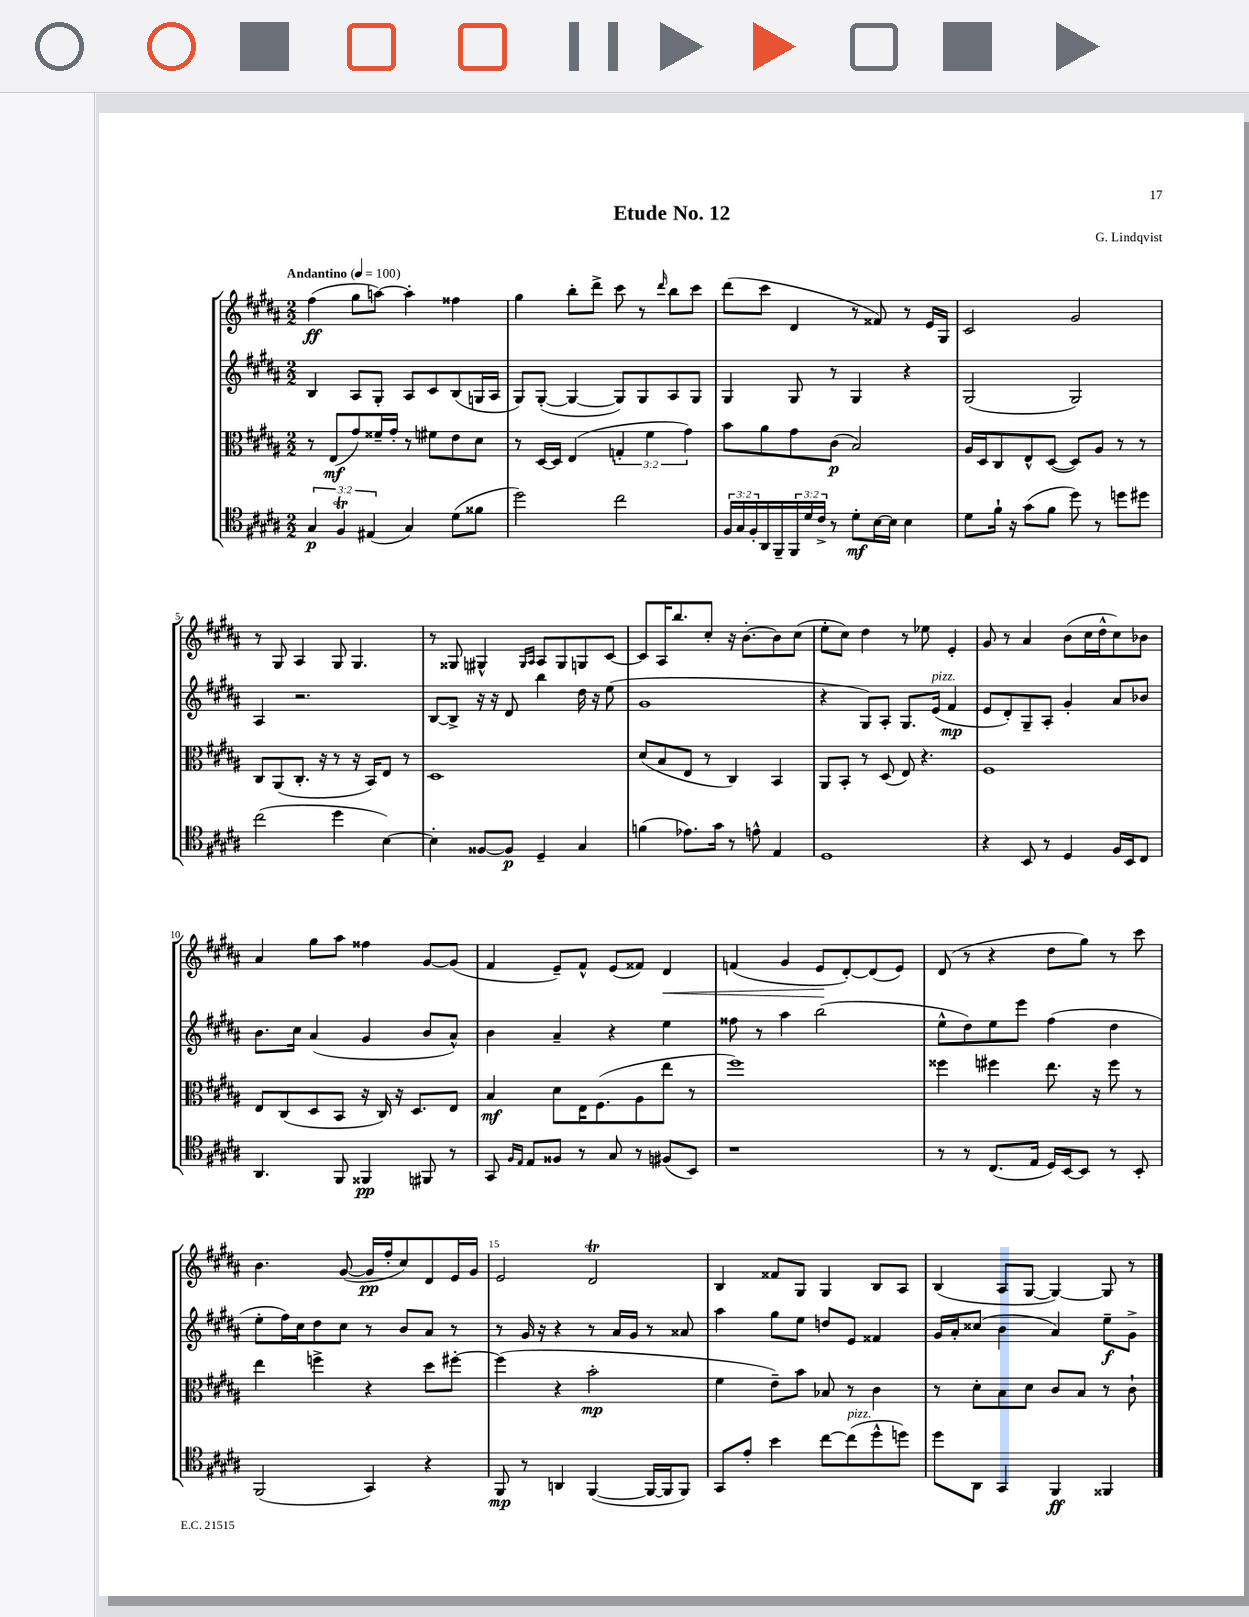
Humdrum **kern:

**kern	**kern	**kern	**kern
*staff4	*staff3	*staff2	*staff1
*clefC4	*clefC3	*clefG2	*clefG2
*k[f#c#g#d#a#]	*k[f#c#g#d#a#]	*k[f#c#g#d#a#]	*k[f#c#g#d#a#]
*M2/2	*M2/2	*M2/2	*M2/2
*MM100	*MM100	*MM100	*MM100
6G#	8r	4B	(4ff#
.	(8E	.	.
6F#	.	.	.
.	8g#)	8A#	8gg#
(6E#	.	.	.
.	16f##~	8G#'	[8aa)
.	16g#'	.	.
4G#)	8r	8A#	4aa']
.	8f#	8c#	.
(8d#	8e	(8B	4ff##
8f##	8d#	16G	.
.	.	16A#	.
=	=	=	=
2dd#)	8r	8G#)	4gg#
.	[16D#	([8G#'	.
.	16D#]	.	.
.	(4E	4G#_	8bb'
.	.	.	8ddd#^
2cc#	6G'	8G#])	8ccc#
.	.	8G#	8r
.	6f#	.	.
.	.	.	16qqddd#
.	.	8A#	8bb
.	6g#)	.	.
.	.	8G#	8ccc#
=	=	=	=
24F#	8b	4G#	(8ddd#
24G#	.	.	.
24F#'	.	.	.
16AA#	8a#	.	8ccc#
16FF#~	.	.	.
24FF#	8g#	8G#	4d#
24d#	.	.	.
24c#^	.	.	.
8r	(8c#	8r	.
8d#'	2B)	4G#	8r
[16B	.	.	8f##)
16B]	.	.	.
4B	.	4r	8r
.	.	.	16e
.	.	.	16G#
=	=	=	=
8d#	16A#	(2G#	2c#
.	16D#	.	.
16f#`	8C#	.	.
16r	.	.	.
(8g#	8E^^	.	.
8f#	([8D#	.	.
8dd#)	8D#])	2G#)	2g#
8r	8A#	.	.
8dd	8r	.	.
8dd#	8r	.	.
=	=	=	=
(2cc#	8C#	4A#	8r
.	(8AA#	.	8G#
.	8.C#'	2.r	4A#
.	16r	.	.
4dd#	8r	.	8G#
.	16r	.	4.G#
.	16BB)	.	.
[4B)	8E	.	.
.	8r	.	.
=	=	=	=
4B']	1D#	[8B	8r
.	.	8B^]	8G##
[8F##	.	16r	4G#^^
.	.	16r	.
8F##]	.	8d#	.
.	.	.	16qqG#
.	.	.	16qqA#
4D#~	.	4bb	8A#
.	.	.	8G#
4G#	.	16dd#	8G
.	.	16r	.
.	.	(8ee	[8c#
=	=	=	=
(4f	(8d#	1g#	8c#]
.	8B	.	16A#
.	.	.	8.bb
8.e-)	8E	.	.
.	8r	.	8cc#'
16g#	.	.	.
8r	4C#)	.	16r
.	.	.	[8.b'
8e^^	.	.	.
4E	4BB	.	8b]
.	.	.	(8cc#
=	=	=	=
1D#	8AA#	4r	8ee'
.	8BB'	.	8cc#)
.	8r	8G#)	4dd#
.	(8D#	8A#'	.
.	8E)	8.G#	8r
.	4.r	.	8ee-
.	.	(16e	.
.	.	4f#	4e'
=	=	=	=
4r	1F#	8e	8g#
.	.	8d#')	8r
8BB	.	8G#~	4a#
8r	.	8A#'	.
4D#	.	4g#'	(8b
.	.	.	16cc#
.	.	.	16dd#^^
16F#	.	8a#	8cc#)
16BB	.	.	.
8C#	.	8b-	8b-
=	=	=	=
4.AA#	8E	8.b	4a#
.	(8C#	.	.
.	.	16cc#	.
.	8D#	(4a#	8gg#
8FF#	8BB	.	8aa#
4FF##	16r	4g#	4ff##
.	16C#)	.	.
.	16r	.	.
.	8.D#	.	.
8FF#	.	8b	[8g#
8r	8E	8a#^^)	(8g#]
=	=	=	=
8GG#	4B	4b	4f#
16qqF#	.	.	.
16qqE	.	.	.
8E	.	.	.
8F##	8d#	4a#~	8e~)
8r	16E	.	8f#^^
.	(8.F#	.	.
8G#	.	4r	(8e
8r	8A#	.	8f##)
(8F#	8ee	4ee	4d#
8BB)	8r	.	.
=	=	=	=
1r	1ff#)	8ff##	(4f
.	.	8r	.
.	.	4aa#	4g#
.	.	(2bb	8e
.	.	.	[8d#')
.	.	.	(8d#]
.	.	.	8e)
=	=	=	=
8r	4ff##	8ee^^	(8d#
8r	.	8dd#)	8r
(8.C#	4ff#	8ee	4r
.	.	8eee	.
16E	.	.	.
16D#)	8.ee	(4ff#	8dd#
[16BB	.	.	.
8BB]	.	.	8gg#)
.	16r	.	.
8r	8ff#	4dd#	8r
8BB'	8r	.	8ccc#
=	=	=	=
(2FF#	4ee	8ee'	4.b
.	.	16ff#)	.
.	.	16cc#	.
.	4ff^	8dd#	.
.	.	8cc#	([8g#
4GG#)	4r	8r	16g#]
.	.	.	16ff#'
.	.	8b	8cc#)
4r	8dd#	8a#	8d#
.	[8ff#'	8r	16e
.	.	.	16g#
=	=	=	=
8FF#	(4ff#]	8r	2e
8r	.	16g#	.
.	.	16r	.
4AA	4r	4r	.
([4FF#	2b'	8r	2d#
.	.	16a#	.
.	.	16g#	.
16FF#_	.	8r	.
16FF#]	.	.	.
8FF#)	.	8a##	.
=	=	=	=
8GG#	4f#	4aa#	4B
8e'	.	.	.
4b	8e~)	8gg#	8f##
.	8b	8ee	8G#
[8cc#	8B-	8dd	4G#
(8cc#]	8r	8e	.
8dd#^^	4c#	4f##	8B
8dd)	.	.	8A#
=	=	=	=
8dd#	8r	16g#	(4B
.	.	16a#'	.
8AA#	8d#'	(8cc##	.
4GG#	8B	4b	8A#
.	8d#	.	[8G#
4FF#	8c#	4a#)	4G#_)
.	8B	.	.
4FF##	8r	8ee~	8G#]
.	8c#`	8g#^	8r
==	==	==	==
*-	*-	*-	*-
